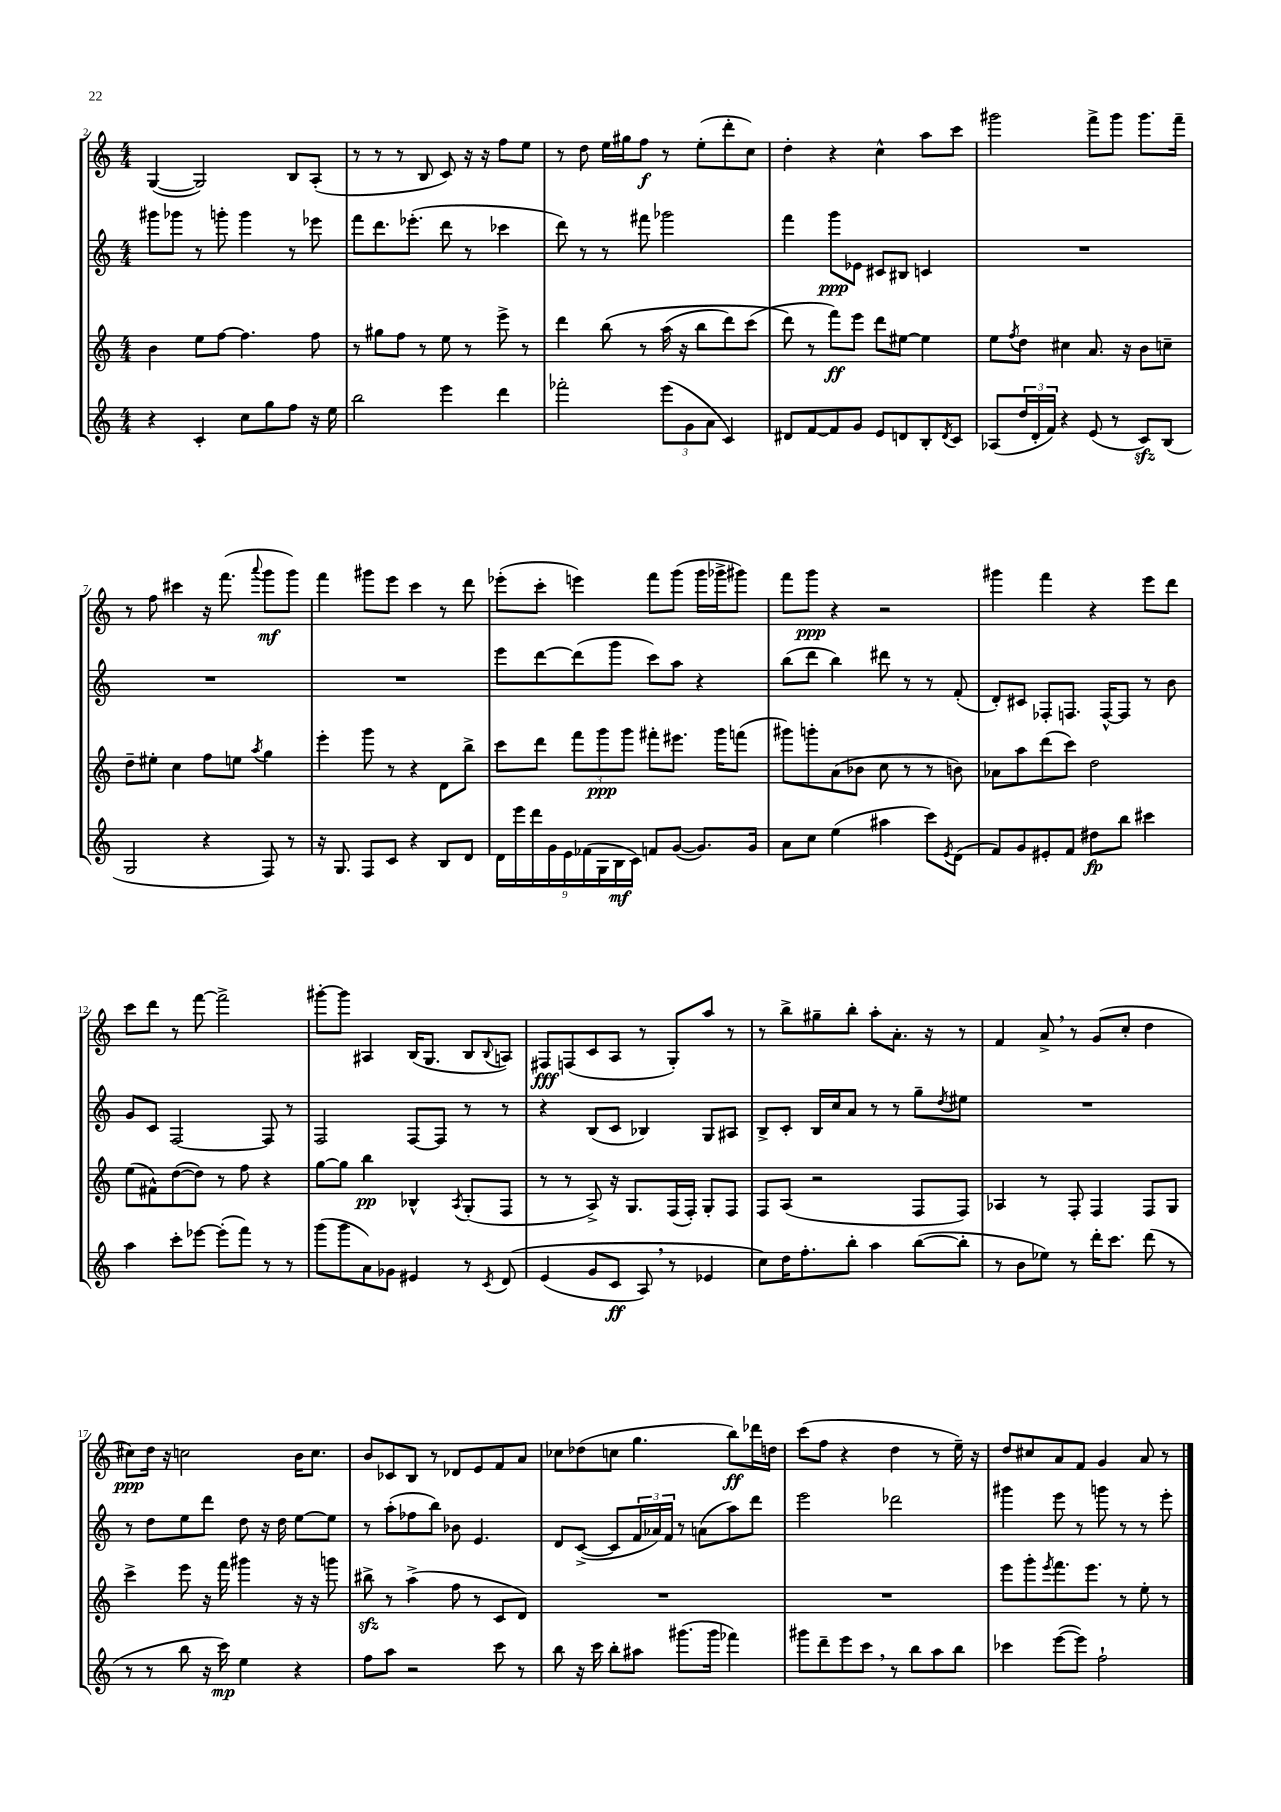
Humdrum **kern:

**kern	**kern	**kern	**kern
*staff4	*staff3	*staff2	*staff1
*clefG2	*clefG2	*clefG2	*clefG2
*k[]	*k[]	*k[]	*k[]
*M4/4	*M4/4	*M4/4	*M4/4
4r	4b	8ggg#	([4G
.	.	8ggg-	.
4c'	8ee	8r	2G])
.	[8ff	8ggg'	.
8cc	4.ff]	4ggg	.
8gg	.	.	.
8ff	.	8r	8B
16r	8ff	8eee-	(8A'
16ee	.	.	.
=	=	=	=
2bb	8r	8fff	8r
.	8gg#	8.ddd	8r
.	8ff	.	8r
.	.	(8.eee-'	.
.	8r	.	8B
4eee	8ee	8ddd	8c)
.	8r	8r	16r
.	.	.	16r
4ddd	8eee^	4ccc-	8ff
.	8r	.	8ee
=	=	=	=
2fff-'	4ddd	8ddd)	8r
.	.	8r	8dd
.	&(8bb	8r	16ee
.	.	.	16gg#
.	8r	8fff#	8ff
(12eee	(16aa	2ggg-	8r
.	16r	.	.
12g	.	.	.
.	8bb	.	(8ee'
12a	.	.	.
4c)	8ddd)	.	8ddd'
.	(8ccc	.	8cc)
=	=	=	=
8d#	8ddd&)	4fff	4dd'
[8f	8r	.	.
8f]	8fff)	8ggg	4r
8g	8eee	8e-	.
8e	8ddd	8c#	4cc^^
8d	[8ee#	8B#	.
8B'	4ee#]	4c	8aa
8qd	.	.	.
8c	.	.	8ccc
=	=	=	=
(8A-	8ee	1r	2ggg#
.	8qff	.	.
24dd	8dd	.	.
24d'	.	.	.
24f)	.	.	.
4r	4cc#	.	.
(8e	8.a	.	8fff^
8r	.	.	8ggg#
.	16r	.	.
8c)	8b	.	8.ggg#
(8B	8cc~	.	.
.	.	.	16fff~
=	=	=	=
2G	8dd~	1r	8r
.	8ee#'	.	8ff
.	4cc	.	4ccc#
4r	8ff	.	16r
.	.	.	(8.fff
.	8ee	.	.
.	8qaa	.	8qqaaa
8F)	4gg	.	8ggg
8r	.	.	8ggg)
=	=	=	=
16r	4eee'	1r	4fff
8.G	.	.	.
8F	8ggg	.	8ggg#
8c	8r	.	8eee
4r	4r	.	4ccc
8B	8d	.	8r
8d	8bb^	.	8ddd
=	=	=	=
18d	8ccc	8eee	(8eee-'
18eee	.	.	.
18ddd	.	.	.
.	8ddd	[8ddd	8ccc'
18g	.	.	.
18e	.	.	.
.	12fff	(8ddd]	4eee)
(18f-	.	.	.
18G	12ggg	.	.
.	.	8ggg	.
18B	.	.	.
.	12ggg	.	.
18c)	.	.	.
8f	8fff#'	8ccc)	8fff
([8g	8.eee#	8aa	(8ggg
8.g])	.	4r	16ggg
.	16ggg	.	16ggg-^
.	(8fff	.	8ggg#)
16g	.	.	.
=	=	=	=
8a	8ggg#)	(8bb	8fff
8cc	8ggg'	8ddd	8ggg
(4ee	(8a	4bb)	4r
.	8b-	.	.
4aa#	8cc	8ddd#	2r
.	8r	8r	.
8ccc)	8r	8r	.
8qe	.	.	.
(8d	8b)	(8f'	.
=	=	=	=
8f)	8a-	8d')	4ggg#
8g	8aa	8c#	.
8e#'	(8ddd	8F-'	4fff
8f	8ccc)	8.F	.
8dd#	2dd	.	4r
.	.	[16F^^	.
8bb	.	8F]	.
4ccc#	.	8r	8eee
.	.	8b	8ddd
=	=	=	=
4aa	(8ee	8g	8ccc
.	8f#^^)	8c	8ddd
8ccc'	([8dd	[2F	8r
[8eee-	8dd])	.	[8fff
(8eee-']	8r	.	2fff^]
8fff)	8ff	.	.
8r	4r	8F]	.
8r	.	8r	.
=	=	=	=
(8ggg	[8gg	2F	[8ggg#'
8ggg	8gg]	.	8ggg#]
8a)	4bb	.	4A#
8g-	.	.	.
4e#	4B-^^	[8F	(16B
.	.	.	8.G
.	.	8F]	.
.	8qA	.	.
8r	(8G'	8r	8B
8qc	.	.	8qqB
&(8d	8F	8r	8A)
=	=	=	=
(4e	8r	4r	8F#
.	8r	.	(8F
8g	8A^)	(8B	8c
8c	16r	8c	8A
.	8.G	.	.
8A)	.	4B-)	8r
8r	(16F	.	8G')
.	16F')	.	.
4e-	8G'	8G	8aa
.	8F	8A#	8r
=	=	=	=
8cc&)	8F	8B^	8r
16dd	(8A	8c'	8bb^
8.ff'	.	.	.
.	2r	16B	8gg#~
.	.	16cc	.
8bb'	.	8a	8bb'
4aa	.	8r	8aa'
.	.	8r	8.a'
([8bb	8F	8gg~	.
.	.	.	16r
.	.	8qdd	.
8bb']	8F)	8ee#	8r
=	=	=	=
8r	4A-	1r	4f
8b	.	.	.
8ee-)	8r	.	8a^
8r	8F'	.	8r
16ddd'	4F	.	(8g
8.ccc	.	.	.
.	.	.	8cc'
(8ddd	8F	.	4dd
8r	8G	.	.
=	=	=	=
8r	4ccc^	8r	8cc#)
8r	.	8dd	16dd
.	.	.	16r
8bb	8eee	8ee	2cc
16r	16r	8ddd	.
16ccc)	16fff	.	.
4ee	4ggg#	8dd	.
.	.	16r	.
.	.	16dd	.
4r	16r	[8ee	16b
.	16r	.	8.cc
.	8ggg	8ee]	.
=	=	=	=
8ff	8bb#^	8r	8b
8aa	8r	(8aa'	8c-
2r	(4aa^	8ff-	8B
.	.	8bb)	8r
.	8ff	8b-	8d-
.	8r	4.e	8e
8ccc	8c	.	8f
8r	8d)	.	8a
=	=	=	=
8bb	1r	8d	8cc-
16r	.	([8c^	(8dd-
16ccc	.	.	.
8bb'	.	8c]	8cc
8aa#	.	24f	4.gg
.	.	24a-)	.
.	.	24f	.
(8.ggg#	.	8r	.
.	.	(8a	.
16ggg#	.	.	.
4fff-)	.	8aa)	8bb)
.	.	8ddd	16ddd-
.	.	.	16dd
=	=	=	=
8ggg#	1r	2eee	(8ccc
8ddd~	.	.	8ff
8eee	.	.	4r
8ccc	.	.	.
8r	.	2ddd-	4dd
8bb	.	.	.
8aa	.	.	8r
8bb	.	.	16ee~)
.	.	.	16r
=	=	=	=
4ccc-	8eee	4ggg#	8dd
.	8ggg'	.	8cc#
.	8qeee	.	.
([8eee	8.fff	8eee	8a
8eee])	.	8r	8f
.	8.eee	.	.
2ff`	.	8ggg	4g
.	8r	8r	.
.	8ee'	8r	8a
.	8r	8eee'	8r
==	==	==	==
*-	*-	*-	*-
